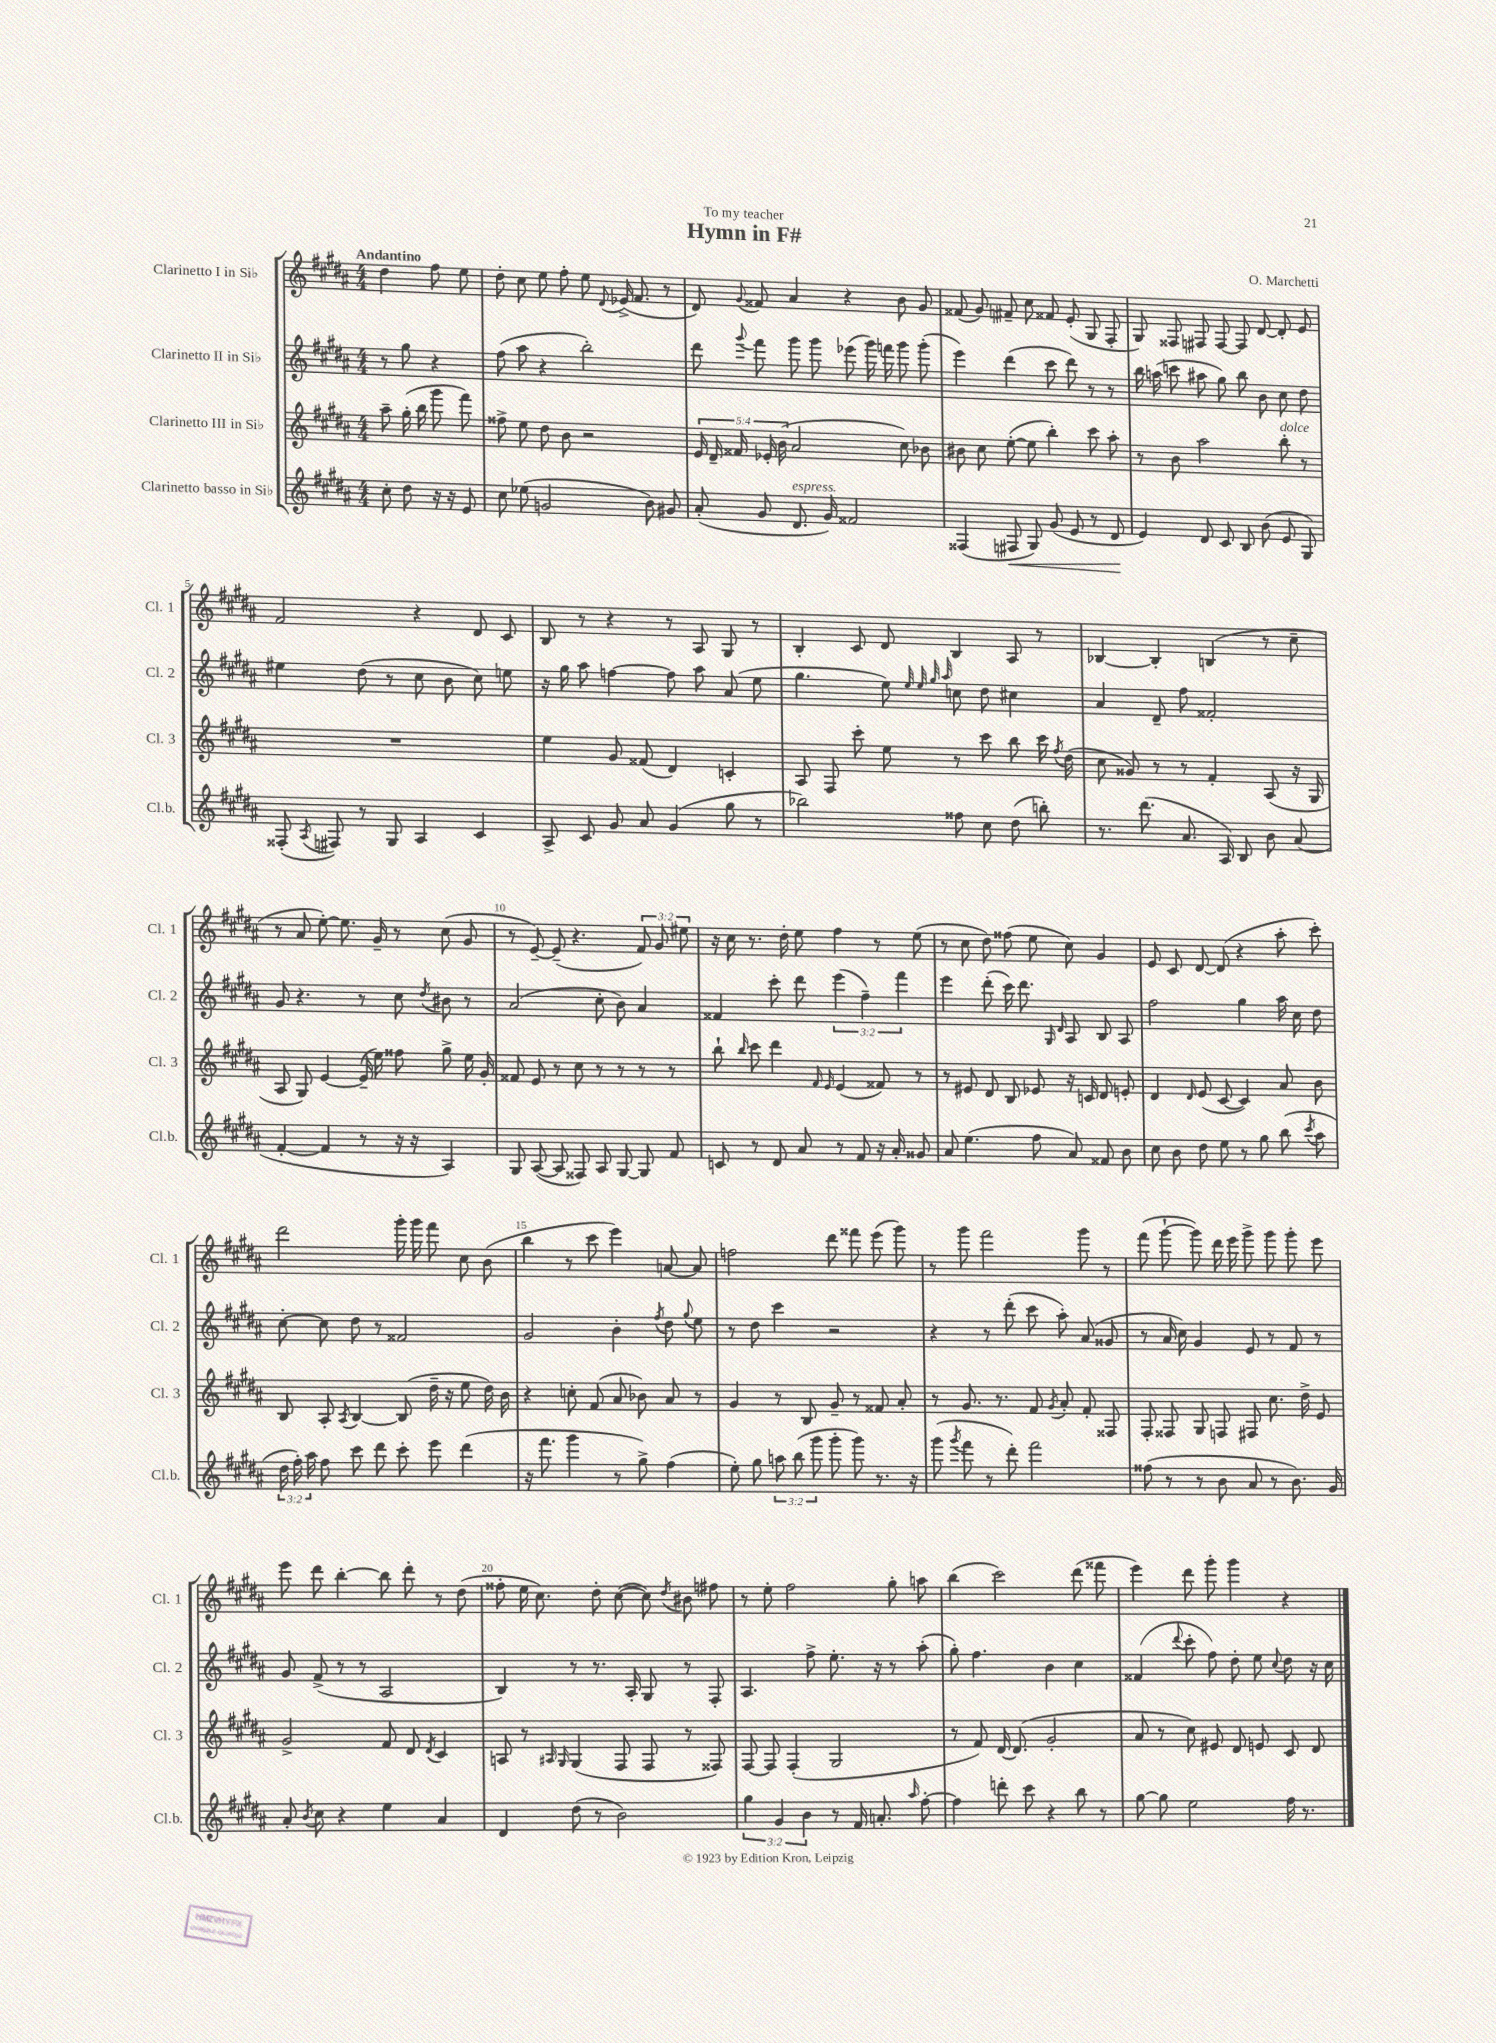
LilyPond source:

\header { title = "Hymn in F#" composer = "O. Marchetti" dedication = "To my teacher" }
<<
\new StaffGroup <<
\new Staff = "s0" \with { instrumentName = "Clarinetto I in Sib" shortInstrumentName = "Cl. 1" } {
    \clef treble \key b \major \numericTimeSignature \time 4/4 \override Staff.TupletNumber.text = #tuplet-number::calc-fraction-text \partial 2 \tempo "Andantino"
    \autoBeamOff dis''4 fis''8 e''8 |
    dis''8-. cis''8 e''8 fis''8-. e''8 \appoggiatura { dis'8 } ees'16->( fis'8. r8 |
    dis'8) \appoggiatura { gis'8 } fisis'8 ais'4 r4 b'8 gis'8 |
    fisis'8( gis'8) fis'8-- cis''8 fisis'8 e'8-.( gis8 fis8-. |
    gis8) fisis8 fis8 fis8~ fis8 dis'8~ dis'8-. e'8 |
    fis'2 r4 dis'8 cis'8 |
    b8 r8 r4 r8 ais8 gis8 r8 |
    b4-. cis'8 dis'8 b4 ais8 r8 |
    bes4~ bes4-. b4( r8 cis''8-- |
    r8 ais'8 e''8~-.) e''8. gis'16-- r8 cis''8( gis'8 |
    r8 e'8~--) e'8--( r4. \tuplet 3/2 { fis'8) gis'8 eis''8 } |
    r16 cis''16 r8. dis''16-. e''8 fis''4 r8 e''8( |
    r8 cis''8 dis''8) fisis''8( e''8 cis''8) gis'4 |
    e'8 cis'8 dis'8~ dis'8( r4 ais''8-. cis'''8-.) |
    dis'''2 gis'''16-. gis'''16 fis'''8 cis''8 b'8( |
    b''4 r8 cis'''8 e'''4) a'8~ a'8 |
    f''2 dis'''8 fisis'''8 e'''8( gis'''8) |
    r8 gis'''8 fis'''2 gis'''8 r8 |
    fis'''8( gis'''8~-! gis'''8) dis'''16 e'''16 gis'''8-> gis'''8 gis'''8-. e'''8 |
    e'''8 dis'''8 b''4~-. b''8 dis'''8-. r8 dis''8( |
    fisis''8-. e''16 cis''8.) dis''8-. cis''8~( cis''8) \acciaccatura { dis''8 } bis'8 fis''8 |
    r8 e''8-. fis''2 gis''8-. a''8 |
    b''4( cis'''2) dis'''8( fisis'''8 |
    e'''4) dis'''8 gis'''8-. gis'''4 r4 \bar "|." |
}
\new Staff = "s1" \with { instrumentName = "Clarinetto II in Sib" shortInstrumentName = "Cl. 2" } {
    \clef treble \key b \major \numericTimeSignature \time 4/4 \override Staff.TupletNumber.text = #tuplet-number::calc-fraction-text \partial 2
    \autoBeamOff r8 gis''8 r4 |
    fis''8( ais''8 r4 b''2-.) |
    dis'''8 \appoggiatura { gis'''8 } fis'''8 gis'''8 gis'''8 ees'''8( gis'''16) f'''16 gis'''8 gis'''8-.( |
    e'''4) dis'''4( cis'''8 dis'''8) r8 r8 |
    b''16 a''16( c'''8 ais''8 gis''8) b''8 b'8 cis''8 dis''8 |
    eis''4 dis''8( r8 cis''8 b'8 cis''8) e''8 |
    r16 gis''16 ais''8 f''4~ f''8 ais''8 ais'8( e''8 |
    gis''4. e''8) \grace { e''32 e''32 gis''32 ais''32 } c''8 dis''8 cis''4 |
    ais'4 dis'8-- fis''8 fisis'2-. |
    gis'8 r4. r8 cis''8 \acciaccatura { dis''8 } bis'8 r8 |
    ais'2( cis''8-. b'8) ais'4 |
    fisis'4 cis'''8-. dis'''8 \tuplet 3/2 { e'''4( fis''4--) fis'''4 } |
    e'''4 dis'''8-.( cis'''16) dis'''8. \grace { gis16 dis'16 } ais8 b8 ais8 |
    fis''2 gis''4 ais''16 cis''16 dis''8 |
    cis''8~-. cis''8 dis''8 r8 fisis'2 |
    gis'2 b'4-. \acciaccatura { fis''8 } dis''8 \appoggiatura { gis''8 } e''8 |
    r8 dis''8 cis'''4 r2 |
    r4 r8 dis'''8-.( cis'''8 ais''8-.) ais'8( gisis'8 |
    r8 ais'16 cis''16) gis'4 e'8 r8 fis'8 r8 |
    gis'8 fis'8->( r8 r8 ais2 |
    b4) r8 r8. ais16-. gis8 r8 fis8-. |
    ais4. fis''8-> e''8.-. r16 r8 ais''8-.( |
    gis''8-.) fis''4. b'4 cis''4 |
    fisis'4( \appoggiatura { dis'''8 } cis'''8-. fis''8) dis''8-. e''8 \appoggiatura { cis''8 } dis''8 r16 cis''16 \bar "|." |
}
\new Staff = "s2" \with { instrumentName = "Clarinetto III in Sib" shortInstrumentName = "Cl. 3" } {
    \clef treble \key b \major \numericTimeSignature \time 4/4 \override Staff.TupletNumber.text = #tuplet-number::calc-fraction-text \partial 2
    \autoBeamOff ais''8-- gis''16-.( b''16 gis'''8 fis'''8) |
    fisis''8-> e''8 dis''8 b'8 r2 |
    \tuplet 5/4 { e'16 dis'16-- fisis'16 ees'16-. b'16( } ais'2 cis''8) bes'8 |
    bis'8 cis''8 e''8~-.( e''8 b''4-.) cis'''8 ais''8-. |
    r8 b'8 ais''2 b''8-.^\markup { \italic "dolce" } r8 |
    R1 |
    e''4 gis'8 fisis'8( dis'4) c'4-. |
    ais8 fis8 cis'''8-. e''8 r8 cis'''8 b''8 cis'''16 \acciaccatura { fis''8 } dis''16( |
    cis''8 gisis'8) r8 r8 fis'4-. ais8( r16 gis16 |
    ais8 gis8) e'4~ e'16--( e''16) fisis''8 gis''8-> e''16 gis'16-. |
    fisis'8 e'8 r8 cis''8 r8 r8 r8 r8 |
    b''8-! \grace { b''16 } cis'''8 dis'''4 \grace { fis'16 e'16 } e'4( fisis'8) r8 |
    r8 eis'8 dis'8 b8 ees'8 r16 c'16 dis'8 e'8-. |
    dis'4 \grace { dis'16 } e'8( cis'8~ cis'4) ais'8 b'8 |
    b8 ais8-. \acciaccatura { ais8 } b4~ b8( dis''16-- r16 e''8 dis''16) b'16 |
    r4 c''8-. fis'8( ais'8 bes'8) ais'8 r8 |
    gis'4 r8 b8 gis'8-- r8 fisis'8 ais'8-. |
    r8 gis'8. r8. fis'8 \acciaccatura { gis'8 } ais'8-. fis'8-. fisis8 |
    fis8-. fisis8 gis8 f8 fis8 cis''8. dis''16-> e'8 |
    gis'2-> fis'8 dis'8 \acciaccatura { dis'8 } cis'4 |
    a8 r8 \grace { ais16 gis16 } gis4( fis8 fis8 r8 fisis8) |
    fis8~ fis8 fis4-.( gis2 |
    r8 fis'8) dis'16~ dis'8.( gis'2-. |
    ais'8 r8 cis''8) eis'8 dis'8 e'8 cis'8 dis'8 \bar "|." |
}
\new Staff = "s3" \with { instrumentName = "Clarinetto basso in Sib" shortInstrumentName = "Cl.b." } {
    \clef treble \key b \major \numericTimeSignature \time 4/4 \override Staff.TupletNumber.text = #tuplet-number::calc-fraction-text \partial 2
    \autoBeamOff cis''8-. dis''8 r16 r16 e'8 |
    cis''8 ees''8( g'2 b'8) gis'8 |
    ais'8-.( gis'8 dis'8.^\markup { \italic "espress." } gis'16) fisis'2 |
    fisis4( fis8\< gis8) gis'8( e'8 r8 dis'8\! |
    e'4) dis'8 cis'8 b8 b'8( e'8 gis8) |
    fisis8-.( \acciaccatura { ais8 } fis8) r8 gis8 ais4 cis'4 |
    ais8-> cis'8 gis'8 ais'8 gis'4( gis''8 r8 |
    bes''2) fisis''8 cis''8 dis''8( b''8-.) |
    r8. dis'''8.( ais'8. ais16) b8 b'8 ais'8( |
    fis'4~-. fis'4 r8 r16 r16 ais4) |
    gis8 ais8~( ais8 fisis8) ais8 gis8~ gis8 fis'8 |
    c'8 r8 dis'8 ais'8 r8 fis'8 r16 ais'16-. gisis'8 |
    ais'8 e''4.( fis''8 ais'8) fisis'8 b'8 |
    cis''8 b'8 dis''8 e''8 r8 gis''8 b''8( \acciaccatura { cis'''8 } ais''8 |
    \tuplet 3/2 { dis''16 fis''16-.) ais''16 } fis''8 cis'''8 dis'''8 cis'''8-. e'''8 dis'''4( |
    r16 fis'''8. gis'''4 r8 gis''8->) fis''4( |
    e''8-.) gis''8 \tuplet 3/2 { a''8 b''8( gis'''8 } gis'''8-. gis'''8) r8. r16 |
    gis'''8( \acciaccatura { gis'''8 } fis'''8 r8 dis'''8-.) fis'''2 |
    fisis''8( r8 r8 b'8 ais'8 r8 b'8.) gis'16 |
    ais'8-. \acciaccatura { b'8 } cis''8 r4 e''4 ais'4 |
    dis'4 dis''8( r8 b'2) |
    \tuplet 3/2 { gis''4 gis'4 b'4 } r8 fis'16 a'8.-. \grace { ais''16 } fis''8~-. |
    fis''4 d'''8-. cis'''8 r4 b''8 r8 |
    gis''8~ gis''8 e''2 fis''16 r8. \bar "|." |
}
>>
>>
\layout { \context { \Score \override BarNumber.break-visibility = ##(#f #t #t) barNumberVisibility = #(every-nth-bar-number-visible 5) } }
